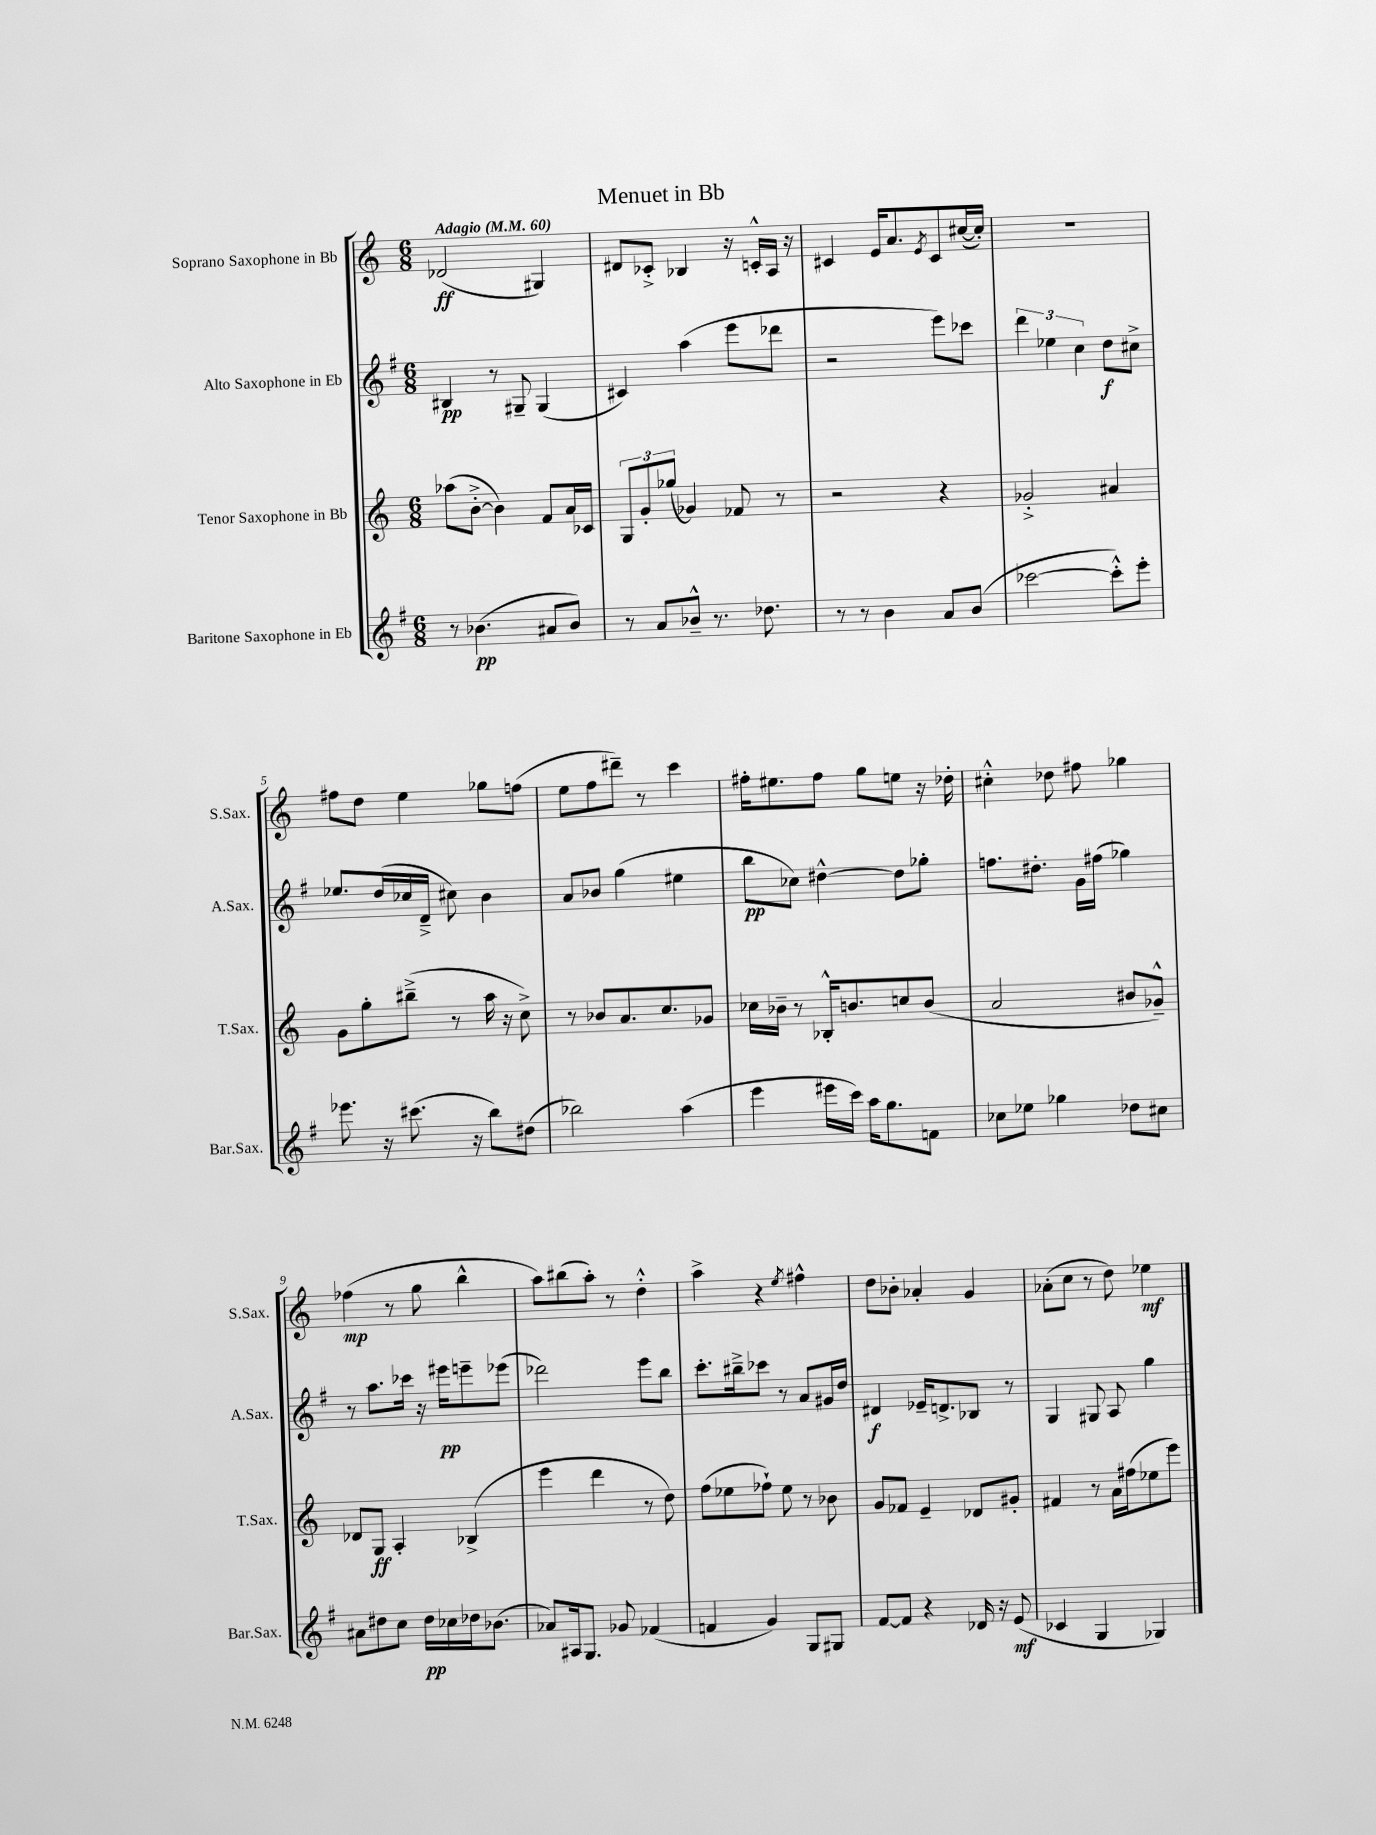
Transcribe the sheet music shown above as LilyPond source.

\header { title = "Menuet in Bb" }
<<
\new StaffGroup <<
\new Staff = "s0" \with { instrumentName = "Soprano Saxophone in Bb" shortInstrumentName = "S.Sax." } {
    \clef treble \key c \major \numericTimeSignature \time 6/8 \tempo "Adagio" 4 = 60
    des'2\ff( gis4) |
    dis'8 ces'8-.-> bes4 r16 c'16-.-^ a16 r16 |
    cis'4 e'16 a'8. \acciaccatura { e'8 } cis'8 cis''16~( cis''16-.) |
    R2. |
    fis''8 d''8 e''4 ges''8 f''8( |
    e''8 f''8 dis'''8--) r8 c'''4 |
    fis''16-. eis''8. fis''8 g''8 e''8 r16 des''16-. |
    cis''4-.-^ des''8 fis''8 ges''4 |
    fes''4\mp( r8 g''8 b''4-^ |
    a''8) bis''8( a''8-.) r8 d''4-.-^ |
    a''4-> r4 \acciaccatura { e''8 } fis''4-^ |
    d''8 bes'8-. aes'4-. g'4 |
    aes'8-.( c''8 r8 d''8) ees''4\mf \bar "|." |
}
\new Staff = "s1" \with { instrumentName = "Alto Saxophone in Eb" shortInstrumentName = "A.Sax." } {
    \clef treble \key g \major \numericTimeSignature \time 6/8
    bis4\pp r8 gis8-- gis4( |
    cis'4) a''4( e'''8 des'''8 |
    r2 e'''8) ces'''8 |
    \tuplet 3/2 { d'''4 ees''4 c''4 } d''8\f cis''8-> |
    ees''8. d''16( ces''16 d'16---> cis''8) b'4 |
    a'8 bes'8 g''4( eis''4 |
    b''8\pp ces''8) dis''4~-^ dis''8 ges''8-. |
    f''8. dis''8.-. g'16 fis''16( ges''4) |
    r8 a''8. ces'''16 r16 eis'''16\pp e'''8-- ees'''8( |
    des'''2) e'''8 b''8 |
    c'''8.-. bis''16---> ces'''8 r8 a'8 gis'16 d''16 |
    dis'4\f ees'16-- d'8.-> bes8 r8 |
    g4 gis8 a8 g''4 \bar "|." |
}
\new Staff = "s2" \with { instrumentName = "Tenor Saxophone in Bb" shortInstrumentName = "T.Sax." } {
    \clef treble \key c \major \numericTimeSignature \time 6/8
    aes''8( b'8~-.-> b'4) f'8 a'16 ces'16 |
    \tuplet 3/2 { g8 g'8-. ges''8( } ges'4) fes'8 r8 |
    r2 r4 |
    ges'2-.-> ais'4 |
    g'8 g''8-. bis''8--->( r8 a''16 r16 c''8->) |
    r8 bes'8 a'8. c''8. ges'8 |
    ces''16 bes'16-- r8 bes16-.-^ b'8. c''8 b'8( |
    a'2 bis'8 ges'8---^) |
    des'8 g8\ff a4-. bes4->( |
    e'''4 d'''4 r8 d''8) |
    f''8( ees''8 fes''8-!) ees''8 r8 bes'8 |
    g'8 fes'8 e'4-- des'8 gis'8-. |
    fis'4 r8 a'16 fis''16( ees''8 e'''8) \bar "|." |
}
\new Staff = "s3" \with { instrumentName = "Baritone Saxophone in Eb" shortInstrumentName = "Bar.Sax." } {
    \clef treble \key g \major \numericTimeSignature \time 6/8
    r8 bes'4.\pp( ais'8 bes'8) |
    r8 a'8 bes'8---^ r8. des''8. |
    r8 r8 b'4 a'8 b'8( |
    ces'''2~ ces'''8-.-^) e'''8-. |
    ees'''8. r16 cis'''8.( r16 b''8) dis''8( |
    bes''2) a''4( |
    e'''4 eis'''16 c'''16) a''16 g''8. f'8 |
    ces''8 ees''8 ges''4 des''8 cis''8 |
    ais'8 dis''8 c''8 dis''16\pp ces''16 des''16 bes'8.( |
    aes'8) ais16 g8. ges'8 fes'4( |
    f'4 g'4) g8 gis8 |
    fis'8~ fis'8 r4 des'16 r16 e'8\mf( |
    ces'4 g4 ges4) \bar "|." |
}
>>
>>
